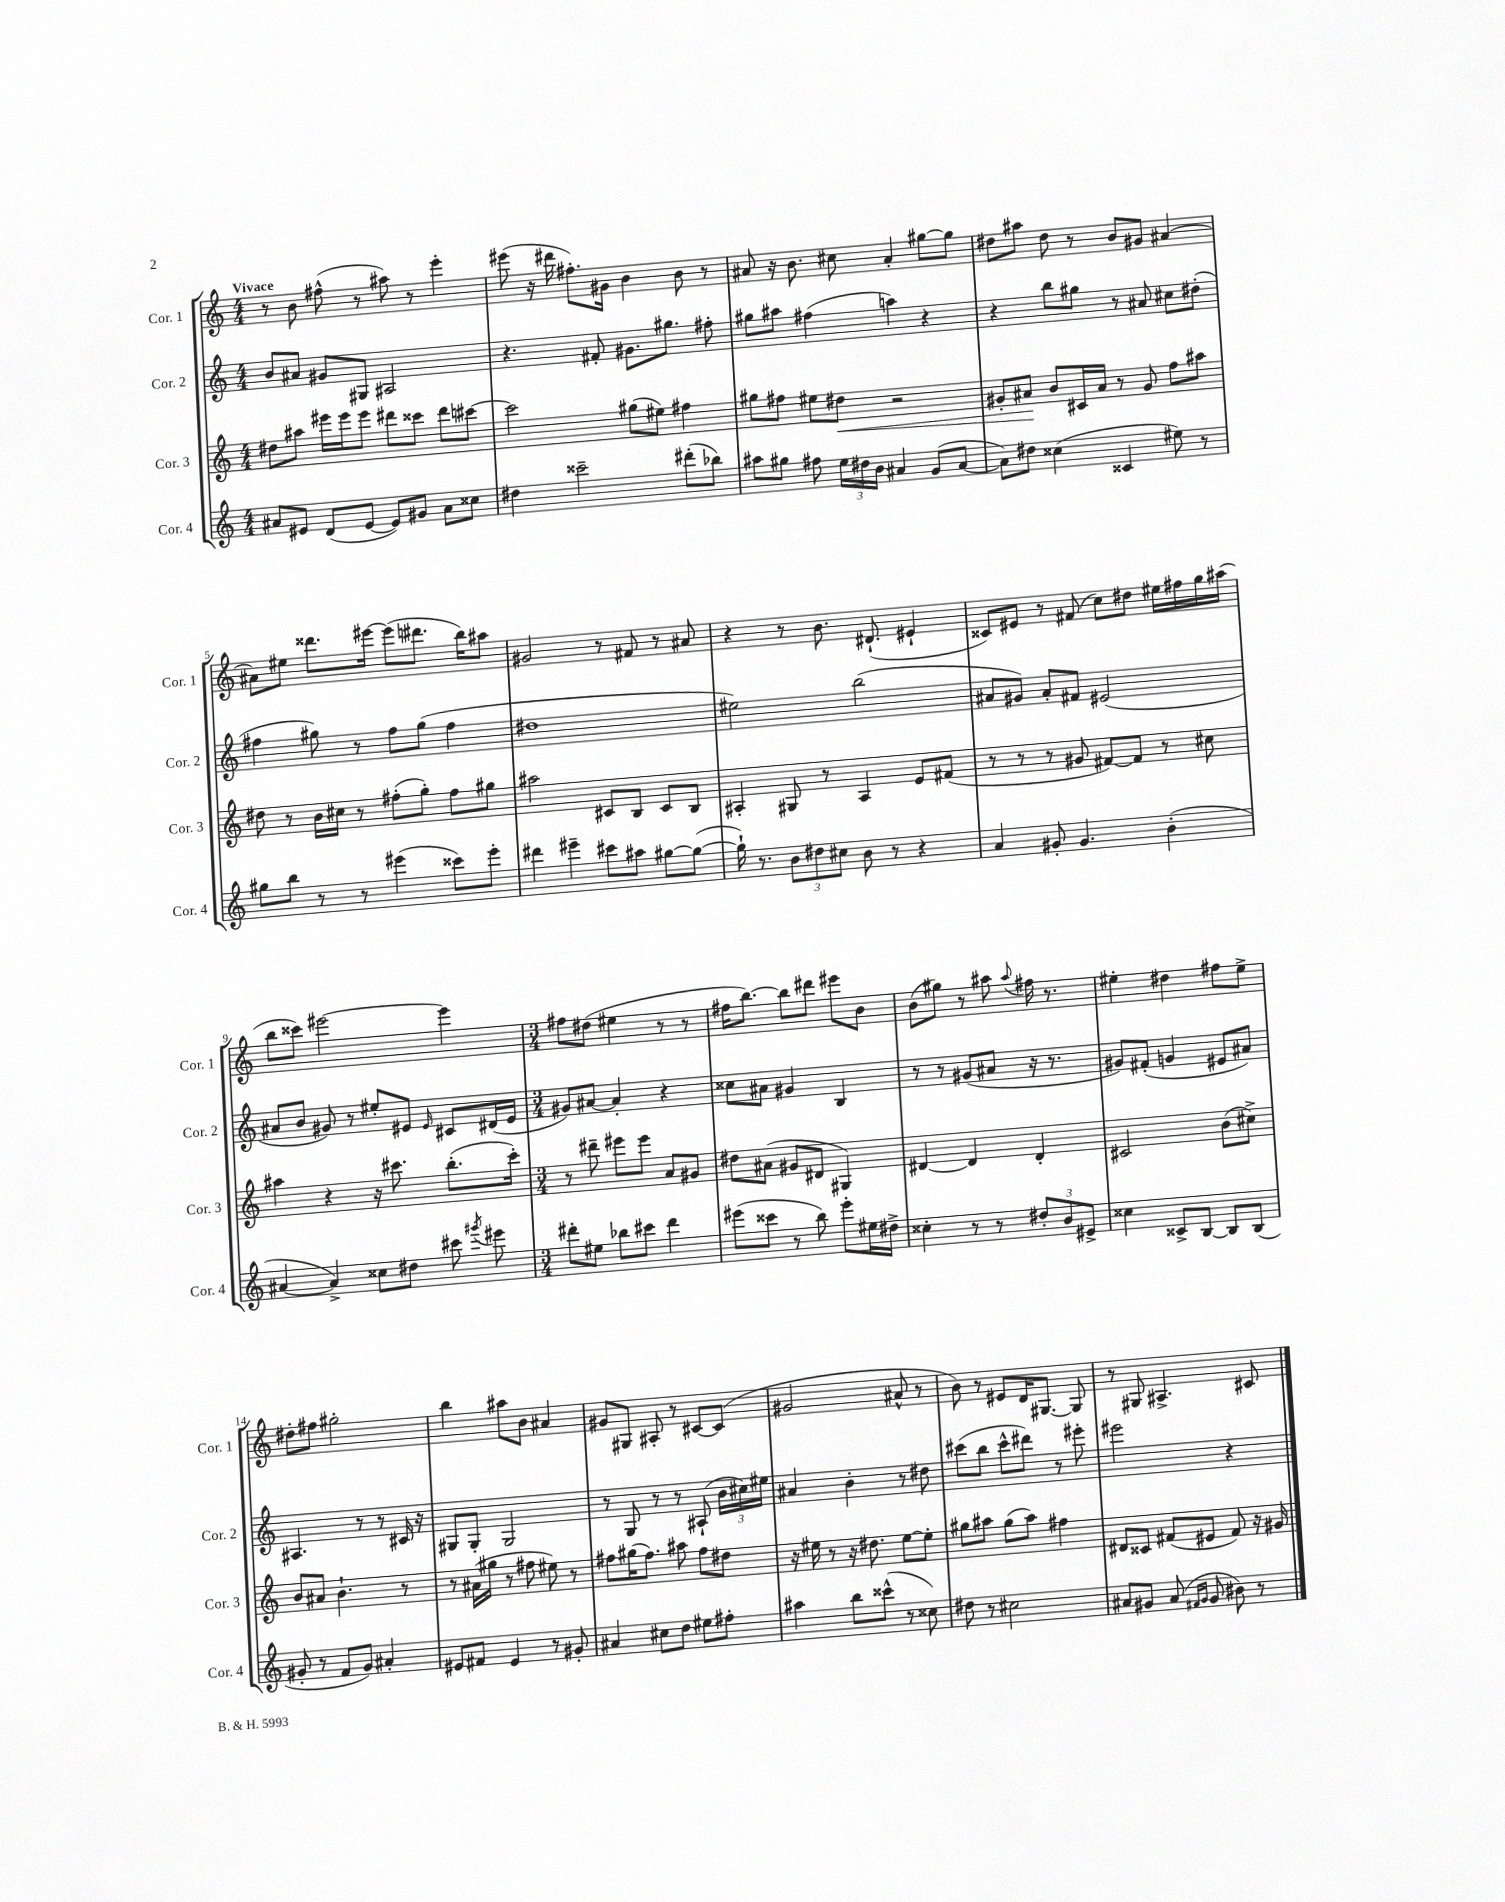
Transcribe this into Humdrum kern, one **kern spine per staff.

**kern	**kern	**dynam	**kern	**kern
*part4	*part3	*part3	*part2	*part1
*staff4	*staff3	*staff3	*staff2	*staff1
*I"Cor. 4	*I"Cor. 3	*	*I"Cor. 2	*I"Cor. 1
*I'Cor. 4	*I'Cor. 3	*	*I'Cor. 2	*I'Cor. 1
*clefG2	*clefG2	*	*clefG2	*clefG2
*k[]	*k[]	*	*k[]	*k[]
*M4/4	*M4/4	*	*M4/4	*M4/4
=1	=1	=1	=1	=1
!	!	!	!	!LO:TX:a:B:t=Vivace
8a#X/L	8dd#X\L	.	8b/L	8r
8e#X/J	8aa#X\J	.	8a#X/J	8b\
(8d/L	16eee#X\LL	.	8g#X/L	(8ff#X^^\
.	16eee#\J	.	.	.
[8e#/J	8eee#\J	.	8G#X/J	8r
8e#/L])	8ddd#X\L	.	2A#X/	8aa#X\)
8g#X/J	8ccc##X\J	.	.	8r
8a#\L	8ddd#\L	.	.	4eee'\
8cc##X\J	[8ccc#X\J	.	.	.
=2	=2	=2	=2	=2
4dd#X\	2ccc#\]	.	4.r	(8eee#X\
.	.	.	.	16r
.	.	.	.	16ddd#X\
2ccc##X~\	.	.	.	8.ff#X'\L)
.	.	.	8f#X'/	.
.	.	.	.	16g#X\Jk
.	(8gg#X\L	.	8.g#X\L	4b\
.	8ee#X\J)	.	.	.
.	.	.	8.gg#X\J	.
(8ddd#X'\L	4ff#X\	.	.	8b\
8bb-X\J)	.	.	8ff#X'\	8r
=3	=3	=3	=3	=3
8aa#X\L	8gg#X\L	.	8gg#X\L	8a#X/
8gg#X\J	8ff#X\J	.	8aa#X\J	16r
.	.	.	.	8.b\
8ff#X\	8ee#X\L	.	(4ff#X\	.
!	!	!LO:HP:b	!	!
24ee\LL	8dd#X\J	<	.	8cc#X\
24dd#X\	.	.	.	.
24b\JJ	.	.	.	.
4a#X/	2r	.	4aan\)	4a#'/
(8g/L	.	.	4r	[8gg#X\L
[8a#/J	.	.	.	8gg#\J]
=4	=4	=4	=4	=4
8a#\L])	8g#X'/L	.	4r	8dd#X\L
8dd#X\J	8a#X/J	.	.	8aa#X\J
(4cc##X\	8b/L	[	8bb\L	8dd#\
.	16c#X/L	.	8gg#X\J	8r
.	16a#/JJ	.	.	.
4c##X/	8r	.	8r	8b/L
.	8g#/	.	8a#X/	8g#X/J
8ee#X\)	8ff\L	.	8cc#X\L	[4a#X/
8r	8aa#X\J	.	(8dd#X'\J	.
!!LO:LB:g=z
=5	=5	=5	=5	=5
8gg#X\L	8dd#X\	.	4ff#X\	8a#X\L]
8bb\J	8r	.	.	8ee#X\J
8r	16b\LL	.	8gg#X\)	8.ddd##X\L
.	16cc#X\JJ	.	.	.
8r	8r	.	8r	.
.	.	.	.	[16eee#X\Jk
(4eee#X\	(8ff#X'\L	.	8ff#\L	(8eee#\L]
.	8gg'\J)	.	(8gg#\J	8.ddd#X\J
8ccc##X\L)	8ff#\L	.	4ff#\	.
.	.	.	.	16bb\KL)
8eee#'\J	8gg#X\J	.	.	8aa#X\J
=6	=6	=6	=6	=6
4ddd#X\	2aa#X\	.	1dd#X	2g#X/
4eee#X~\	.	.	.	.
8ccc#X\L	8c#X/L	.	.	8r
8aa#X\J	8B/J	.	.	8f#X/
[8gg#X\L	8c#/L	.	.	8r
(8gg#\J_	8B/J	.	.	8a#X/
=7	=7	=7	=7	=7
16gg#`\])	4A#X'/	.	2ee#X\)	4r
8.r	.	.	.	.
12b\L	8G#X/	.	.	8r
12dd#X\	.	.	.	.
.	8r	.	.	8.b\
12cc#X\J	.	.	.	.
8b\	4A#/	.	(2bb\	.
.	.	.	.	(8.d#X`/
8r	.	.	.	.
4r	8e/L	.	.	4e#X`/
.	(8f#X/J	.	.	.
=8	=8	=8	=8	=8
4a/	8r	.	8a#X/L	8c##X/L)
.	8r	.	8g#X/J)	8e#X/J
8g#X'/	8r	.	8a#'/L	8r
4.g#/	8g#X/	.	8f#X/J	(8f#X/
.	[8f#X/L)	.	(2e#X/	8cc\L)
.	8f#/J]	.	.	8dd#X\J
(4b'\	8r	.	.	16ee#X\LL
.	.	.	.	16ff#X\
.	8cc#X\	.	.	16gg\
.	.	.	.	(16aa#X\JJ
!!LO:LB:g=z
=9	=9	=9	=9	=9
[4a#X/	4aa#X\	.	8a#X/L	8bb\L
.	.	.	8b/J	8ccc##X\J)
4a#^/])	4r	.	8g#X/)	[2eee#X\
.	.	.	8r	.
8cc##X\L	16r	.	8ee#X'/L	.
.	8.ccc#X\	.	.	.
8dd#X\J	.	.	8e#X/J	.
.	.	.	16qqe#/	.
8ccc#X\	(8.bb'\L	.	8c#X/L	4eee#\]
8qggg#X/	.	.	.	.
8eee#X\	.	.	(16d#X/L	.
.	16ccc#'\Jk)	.	16e#/JJ	.
=10	=10	=10	=10	=10
*M3/4	*M3/4	*	*M3/4	*M3/4
8ddd#X'\L	8r	.	8g#X/L)	8ff#X\L
8ee#X\J	8ddd#X~\	.	[8a#X/J	(8dd#X\J
8bb-X\L	8eee#X\L	.	4a#'/]	4ee#X\
8ccc#X\J	8eee#\J	.	.	.
4ddd#\	8a/L	.	4r	8r
.	8g#X/J	.	.	8r
=11	=11	=11	=11	=11
(8eee#X\L	8dd#X\L	.	8cc##X\L	16ff#X\KL
.	.	.	.	[8.bb\J)
8ccc##X\J	(8a#X\J	.	8a#X\J	.
8r	8g#X/L	.	4g#X/	8bb\L]
8bb\)	8d#X/J	.	.	8ddd#X\J
8eee#'\L	4G#X/)	.	4B/	8eee#X\L
16ee#X\L	.	.	.	8b\J
16dd#X^\JJ	.	.	.	.
=12	=12	=12	=12	=12
4cc##X'\	[4d#X/	.	8r	(8b\L
.	.	.	8r	8gg#X\J)
8r	4d#/]	.	(8g#X/L	8r
8r	.	.	8a#X/J	8aa#X\
.	.	.	.	8qqaa#/
12dd#X'/L	4d#'/	.	16r	16ff#X\
.	.	.	8.r	8.r
12b/	.	.	.	.
12e#X^/J	.	.	.	.
=13	=13	=13	=13	=13
4cc##X\	2c#X/	.	8g#X/L)	4ee#X'\
.	.	.	(8f#X'/J	.
8c##X^/L	.	.	4gn/	4dd#X\
[8B/J	.	.	.	.
8B/L]	(8b\L	.	8e#X/L	8ff#X\L
(8B/J	8cc#X^\J)	.	8a#X/J)	8ee#^\J
!!LO:LB:g=z
=14	=14	=14	=14	=14
8g#X'/	8b/L	.	4.A#X/	8dd#X'\L
8r	8a#X/J	.	.	8ff#X\J
8f/L	4.b`\	.	.	2gg#X'\
8g#/J)	.	.	8r	.
4a#X'/	.	.	8r	.
.	8r	.	16c#X/	.
.	.	.	16r	.
=15	=15	=15	=15	=15
8e#X/L	8r	.	8G#X/L	4bb\
8f#X/J	(16a#X\LL	.	8G#'/J	.
.	16gg#X\JJ	.	.	.
4e#/	8r	.	2G#/	8aa#X\L
.	8ff#X\	.	.	8b\J
8r	8ee#X\)	.	.	4a#X/
8g#X'/	8r	.	.	.
=16	=16	=16	=16	=16
4a#X/	8ff#X\L	.	8r	8g#X/L
.	(16gg#X\K	.	8G/	8G#X/J
.	8.ff#\J)	.	.	.
8cc#X\L	.	.	8r	8A#X'/
8dd\J	8aa#X\	.	8r	8r
8ee#X\L	8ff#\L	.	(8A#X`/	[8c#X/L
8ff#X'\J	8dd#X\J	.	24b\LL	(8c#/J]
.	.	.	24cc#X\)	.
.	.	.	24ee#X\JJ	.
=17	=17	=17	=17	=17
4aa#X\	16r	.	4a#X/	2g#X/
.	16ee#X\	.	.	.
.	8r	.	.	.
8bb\L	16r	.	4b'\	.
.	8.dd#X\	.	.	.
(8ccc##X^^\J	.	.	.	.
8r	[8ee#\L	.	8r	8a#X^^/
8cc##X\)	8ee#'\J]	.	8dd#X\	8r
=18	=18	=18	=18	=18
8dd#X\	8gg#X\L	.	(8ccc#X\L	8b\)
8r	8aa#X\J	.	8bb\J	8r
2cc#X\	(8gg#\L	.	8ccc#^^\L	8e#X/L
.	8aa#\J)	.	8ddd#X\J)	16d/K
.	.	.	.	[8.G#X/J
.	4ff#X\	.	8r	.
.	.	.	8eee#X'\	8G#/]
=19	=19	=19	=19	=19
8a#X/L	8d#X/L	.	2eee#X\	8r
8g#X/J	8c##X/J	.	.	8G#X/
(8a#/	(8f#X/L	.	.	4.A#X^/
16qqf#X/LL	.	.	.	.
16qqg#/JJ	.	.	.	.
8g#/	8e#X/J	.	.	.
8b#X\)	8f#/)	.	4r	.
8r	16r	.	.	8c#X/
.	16g#X/	.	.	.
==	==	==	==	==
*-	*-	*-	*-	*-
